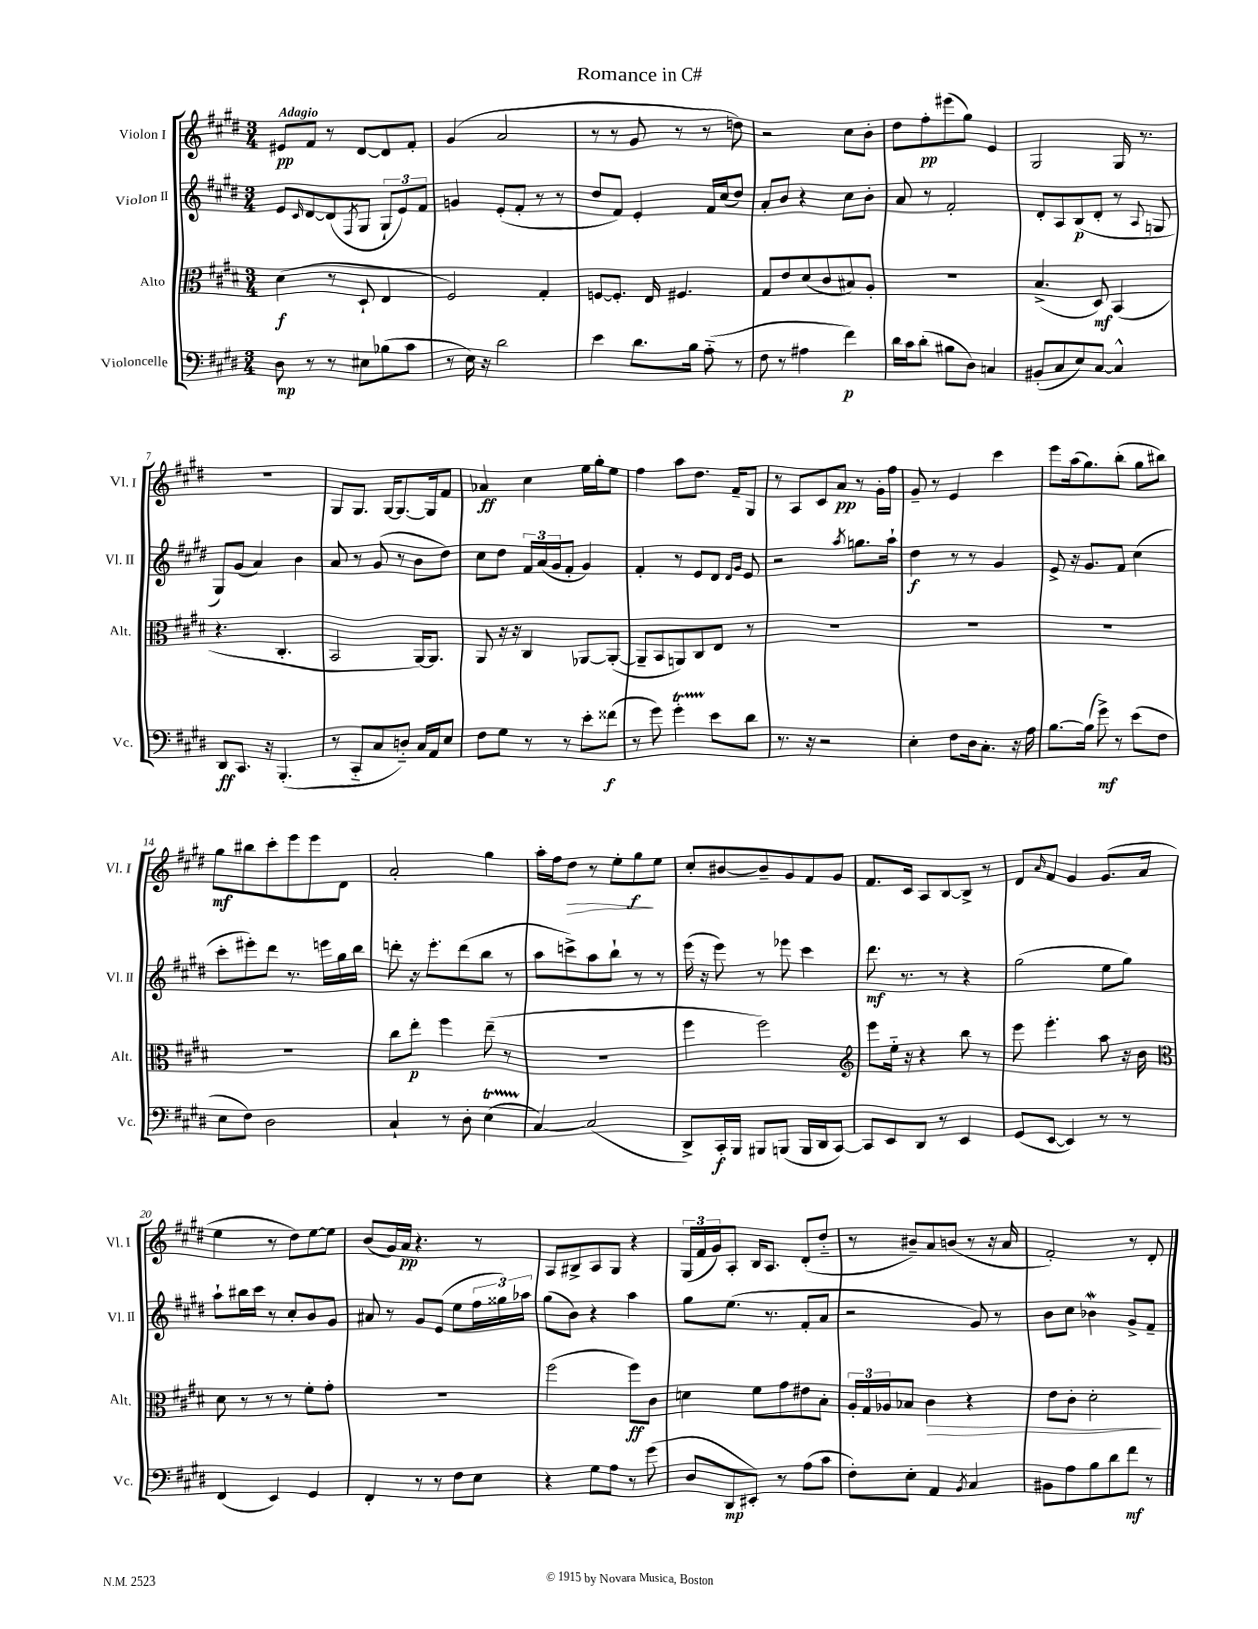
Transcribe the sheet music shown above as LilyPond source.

\header { title = "Romance in C#" }
<<
\new StaffGroup <<
\new Staff = "s0" \with { instrumentName = "Violon I" shortInstrumentName = "Vl. I" } {
    \clef treble \key e \major \numericTimeSignature \time 3/4 \tempo "Adagio"
    eis'8\pp fis'8 r8 dis'8~ dis'8 fis'8-. |
    gis'4( a'2 |
    r8 r8 gis'8 r8 r8 d''8) |
    r2 cis''8 b'8-. |
    dis''8 fis''8-.\pp eis'''8( gis''8) e'4 |
    gis2 gis16 r8. |
    R2. |
    gis8 gis8. gis16~ gis8.~ gis16 fis'8 |
    aes'4\ff cis''4 e''16 gis''16-. e''8 |
    fis''4 a''8 dis''8. fis'16-- gis8 |
    r8 a8 cis'8 a'8\pp r8 gis'16-. fis''16 |
    gis'8-- r8 e'4 cis'''4 |
    e'''8 a''16( gis''8.) b''8-.( gis''8 bis''8) |
    gis''8\mf bis''8 cis'''8-. e'''8 e'''8 dis'8 |
    a'2-. gis''4 |
    a''16-. fis''16 dis''8\> r8 e''8-. gis''8\f\! e''8 |
    cis''8-. bis'8~ bis'8-- gis'8 fis'8 gis'8 |
    fis'8. cis'16 a8 b8~ b8-> r8 |
    dis'8 \grace { a'16 } fis'8 gis'4 gis'8.( a'16 |
    e''4 r8 dis''8) e''8~ e''8 |
    b'8( gis'16) a'16\pp r4. r8 |
    a8 bis8-> a8 gis8 r4 |
    \tuplet 3/2 { gis16( fis'16 gis'16) } a8-. b16 a8. dis'8-.( dis''8-_ |
    r8 bis'8--) a'8 b'8( r8 r16 a'16 |
    fis'2-.) r8 dis'8-. \bar "|." |
}
\new Staff = "s1" \with { instrumentName = "Violon II" shortInstrumentName = "Vl. II" } {
    \clef treble \key e \major \numericTimeSignature \time 3/4
    e'8 \grace { cis'16 } dis'8~ dis'8( \acciaccatura { fis8 } gis8 \tuplet 3/2 { gis8-! e'8) fis'8 } |
    g'4 e'8-.( fis'8-. r8 r8 |
    dis''8 fis'8) e'4-. fis'16 cis''16( dis''8) |
    a'8-. b'8 r4 cis''8 b'8-. |
    a'8 r8 fis'2-. |
    dis'8-. a8 b8\p( dis'8-. r8 \appoggiatura { a8 } g8 |
    gis8) gis'8( a'4) b'4 |
    a'8 r8 gis'8( r8 b'8 dis''8) |
    cis''8 dis''8 \tuplet 3/2 { fis'16 a'16( gis'16 } fis'8-. gis'4) |
    fis'4-. r8 e'8 dis'8 \grace { dis'16 gis'16 } e'8 |
    r2 \acciaccatura { a''8 } g''8. a''16-! |
    dis''4\f r8 r8 gis'4 |
    e'8-> r16 gis'8. fis'8 cis''4( |
    cis'''8-. eis'''8-.) dis'''8 r8. e'''16 gis''16 b''16 |
    d'''8-. r16 e'''8.-. d'''8( b''8 r8 |
    a''8 c'''8->) a''8 b''8-! r8 r8 |
    e'''16( r16 e'''8) r8 ees'''8 cis'''4 |
    dis'''8.\mf r8. r8 r4 |
    gis''2( e''8 gis''8) |
    a''8-! bis''16 cis'''16 r8 cis''8-. b'8 gis'8 |
    ais'8 r8 gis'8 e'8( e''8 \tuplet 3/2 { fis''16 gisis''16) aes''16 } |
    gis''8( b'8) r4 a''4 |
    gis''8 e''8.( r8. fis'8-. a'8 |
    r2 gis'8) r8 |
    b'8 cis''8 bes'4\mordent gis'8-> fis'8-- \bar "|." |
}
\new Staff = "s2" \with { instrumentName = "Alto" shortInstrumentName = "Alt." } {
    \clef alto \key e \major \numericTimeSignature \time 3/4
    dis'4\f( r8 dis8-! e4 |
    fis2) gis4-. |
    f8~ f8.-. e16 fis4. |
    gis8 e'8 dis'8( cis'8 bis8) a8-. |
    R2. |
    b4.->( dis8\mf) b,4( |
    r4. cis4.-. |
    b,2 a,16~) a,8. |
    a,8 r16 r16 cis4 aes,8~ aes,8~-.( |
    aes,8-- b,8 a,8) cis8 e8 r8 |
    R2. |
    R2. |
    R2. |
    R2. |
    cis''8 e''8-.\p fis''4 e''8--( r8 |
    R2. |
    fis''4 fis''2) |
    \clef treble e'''8 e''16-_ r16 r4 b''8 r8 |
    e'''8 e'''4.-. a''8 r16 b'16 |
    \clef alto dis'8 r8 r8 r8 fis'8-. gis'8-. |
    R2. |
    fis''2( fis''8\ff) cis'8 |
    d'4 fis'8 gis'8 eis'8 b8-. |
    \tuplet 3/2 { a16-. gis16 aes16 } bes8 cis'4\> r4 |
    e'8 cis'8-. dis'2-.\! \bar "|." |
}
\new Staff = "s3" \with { instrumentName = "Violoncelle" shortInstrumentName = "Vc." } {
    \clef bass \key e \major \numericTimeSignature \time 3/4
    dis8\mp r8 r8 eis8 bes8( cis'8 |
    r8 e16) r16 dis'2 |
    e'4 dis'8. b16 a8-_( r8 |
    fis8 r8 ais4 fis'4\p) |
    dis'16 cis'16 dis'8-.( bis8 dis8) c4 |
    bis,8-.( cis8 e8) cis8~ cis4-^ |
    dis,8\ff cis,8. r16 b,,4.-.( |
    r8 cis,8-_ cis8 d8-_) cis16 a,16 e8 |
    fis8 gis8 r8 r8 e'8-. fisis'8\f( |
    r8 gis'8) gis'4-.\startTrillSpan e'8\stopTrillSpan dis'8 |
    r8. r16 r2 |
    e4-. fis8 dis16 cis8.-. r16 a16 |
    b8.~ b16( gis'8->\mf) r8 e'8( fis8 |
    e8 fis8) dis2 |
    cis4-! r8 dis8-. e4\startTrillSpan( |
    cis4~\stopTrillSpan) cis2( |
    dis,8->) cis,16-.\f b,,16 bis,,8 b,,8( b,,16 dis,16 cis,8~) |
    cis,8 e,8 dis,8 r8 e,4 |
    gis,8( e,8~ e,4) r8 r8 |
    fis,4( e,4) gis,4 |
    fis,4-. r8 r8 fis8 e8 |
    r4 gis8 a8 r8 gis'8( |
    dis8 dis,8\mp eis,8-.) r8 a8( cis'8 |
    fis8-.) e8-. a,4 \acciaccatura { b,8 } cis4 |
    bis,8 a8 b8 dis'8 fis'8\mf r8 \bar "|." |
}
>>
>>
